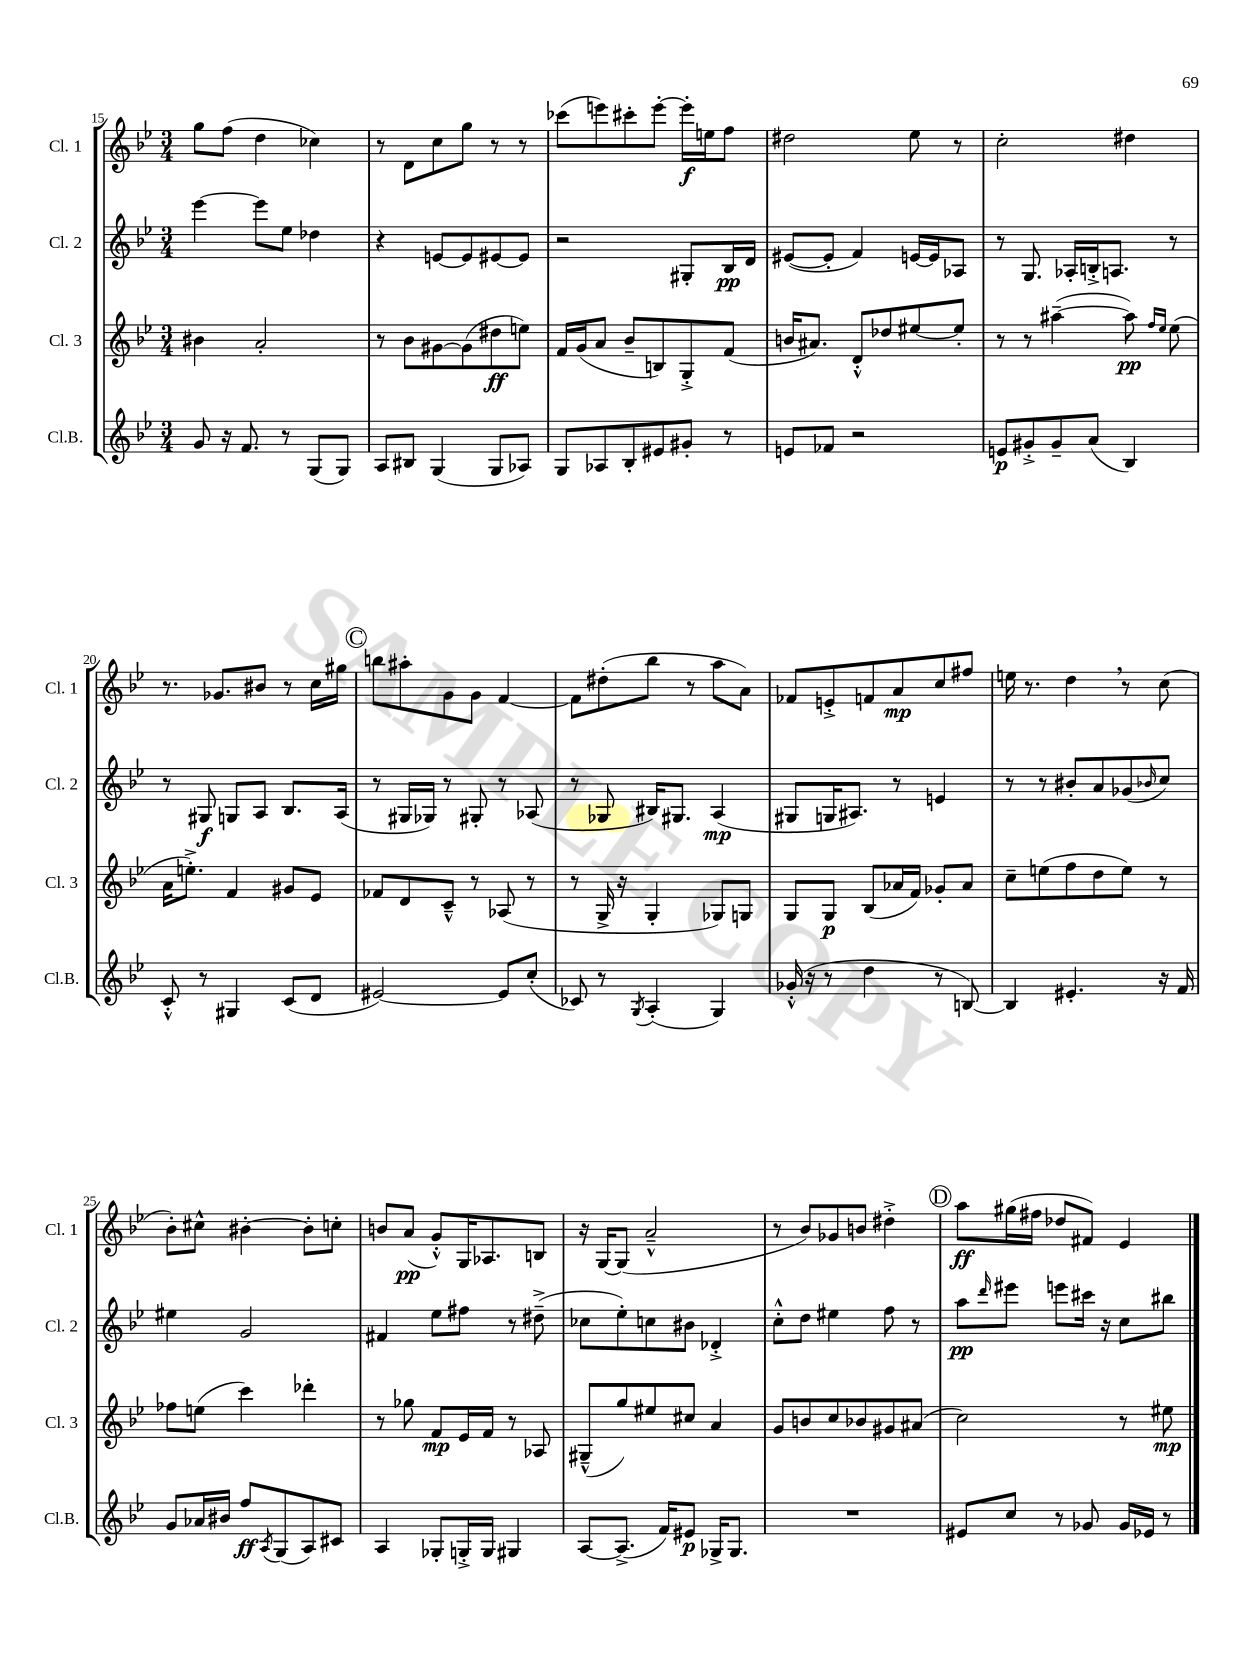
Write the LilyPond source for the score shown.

<<
\new StaffGroup <<
\new Staff = "s0" \with { instrumentName = "Cl. 1" shortInstrumentName = "Cl. 1" } {
    \clef treble \key bes \major \numericTimeSignature \time 3/4
    g''8 f''8( d''4 ces''4) |
    r8 d'8 c''8 g''8 r8 r8 |
    ces'''8( e'''8) cis'''8-. e'''8~-. e'''16-.\f e''16 f''8 |
    dis''2 ees''8 r8 |
    c''2-. dis''4 |
    r8. ges'8. bis'8 r8 c''16 gis''16 |
    \mark \markup { \circle "C" } b''8 ais''8-. g'8 g'8 f'4~ |
    f'8 dis''8-.( bes''8 r8 a''8 a'8) |
    fes'8 e'8-.-> f'8 a'8\mp c''8 fis''8 |
    e''16 r8. d''4 \breathe r8 c''8( |
    bes'8-.) cis''8-^ bis'4~-. bis'8-. c''8-. |
    b'8 a'8\pp( g'8-.-^) g16 aes8. b8 |
    r16 g16~ g8( a'2---^ |
    r8 bes'8) ges'8 b'8 dis''4-.-> |
    \mark \markup { \circle "D" } a''8\ff gis''16( fis''16 des''8 fis'8) ees'4 \bar "|." |
}
\new Staff = "s1" \with { instrumentName = "Cl. 2" shortInstrumentName = "Cl. 2" } {
    \clef treble \key bes \major \numericTimeSignature \time 3/4
    ees'''4~ ees'''8 ees''8 des''4 |
    r4 e'8~ e'8 eis'8~ eis'8 |
    r2 gis8-. bes16\pp d'16 |
    eis'8~( eis'8-. f'4) e'16~ e'16 aes8 |
    r8 g8. aes16-. b16-.-> a8. r8 |
    r8 gis8\f g8 a8 bes8. a16( |
    \mark \markup { \circle "C" } r8 gis16 ges16) r8 gis8-. r8 aes8( |
    r8 ges8 bis16) gis8. a4\mp( |
    gis8 g16 ais8.) r8 e'4 |
    r8 r8 bis'8-. a'8 ges'8( \grace { bes'16 } c''8) |
    eis''4 g'2 |
    fis'4 ees''8 fis''8 r8 dis''8--->( |
    ces''8 ees''8-.) c''8 bis'8 des'4-.-> |
    c''8-.-^ d''8 eis''4 f''8 r8 |
    \mark \markup { \circle "D" } a''8\pp \grace { d'''16 } eis'''8 e'''8 cis'''16 r16 c''8 bis''8 \bar "|." |
}
\new Staff = "s2" \with { instrumentName = "Cl. 3" shortInstrumentName = "Cl. 3" } {
    \clef treble \key bes \major \numericTimeSignature \time 3/4
    bis'4 a'2-. |
    r8 bes'8 gis'8~ gis'8( dis''8\ff e''8) |
    f'16 g'16( a'8 bes'8-- b8) g8-.-> f'8( |
    b'16 ais'8.) d'8-.-^ des''8 eis''8~ eis''8-. |
    r8 r8 ais''4~--( ais''8\pp) \grace { f''16 ees''16 } ees''8( |
    a'16 e''8.-.->) f'4 gis'8 ees'8 |
    \mark \markup { \circle "C" } fes'8 d'8 c'8---^ r8 aes8( r8 |
    r8 g16-> r16 g4-. ges8) g8 |
    g8 g8\p bes8( aes'16 f'16) ges'8-. aes'8 |
    c''8-- e''8( f''8 d''8 e''8) r8 |
    fes''8 e''8( c'''4) des'''4-. |
    r8 ges''8 f'8\mp ees'16 f'16 r8 aes8 |
    gis8---^( g''8) eis''8 cis''8 a'4 |
    g'8 b'8 c''8 bes'8 gis'8 ais'8( |
    \mark \markup { \circle "D" } c''2) r8 eis''8\mp \bar "|." |
}
\new Staff = "s3" \with { instrumentName = "Cl.B." shortInstrumentName = "Cl.B." } {
    \clef treble \key bes \major \numericTimeSignature \time 3/4
    g'8 r16 f'8. r8 g8( g8) |
    a8 bis8 g4( g8 aes8) |
    g8 aes8 bes8-. eis'8 gis'8-. r8 |
    e'8 fes'8 r2 |
    e'8\p gis'8-.-> gis'8-- a'8( bes4) |
    c'8-.-^ r8 gis4 c'8( d'8 |
    \mark \markup { \circle "C" } eis'2~) eis'8 c''8-.( |
    ces'8) r8 \acciaccatura { g8 } a4-.( g4) |
    ges'16-.-^( r16 r8 d''4 r8 b8~) |
    b4 eis'4.-. r16 f'16 |
    g'8 aes'16 bis'16 f''8\ff \acciaccatura { a8 } g8( a8) cis'8 |
    a4 ges8-. g16-.-> g16 gis4 |
    a8~ a8.->( f'16) eis'8\p ges16-> ges8. |
    R2. |
    \mark \markup { \circle "D" } eis'8 c''8 r8 ges'8 ges'16 ees'16 r8 \bar "|." |
}
>>
>>
\layout { \context { \Score currentBarNumber = #15 } }
